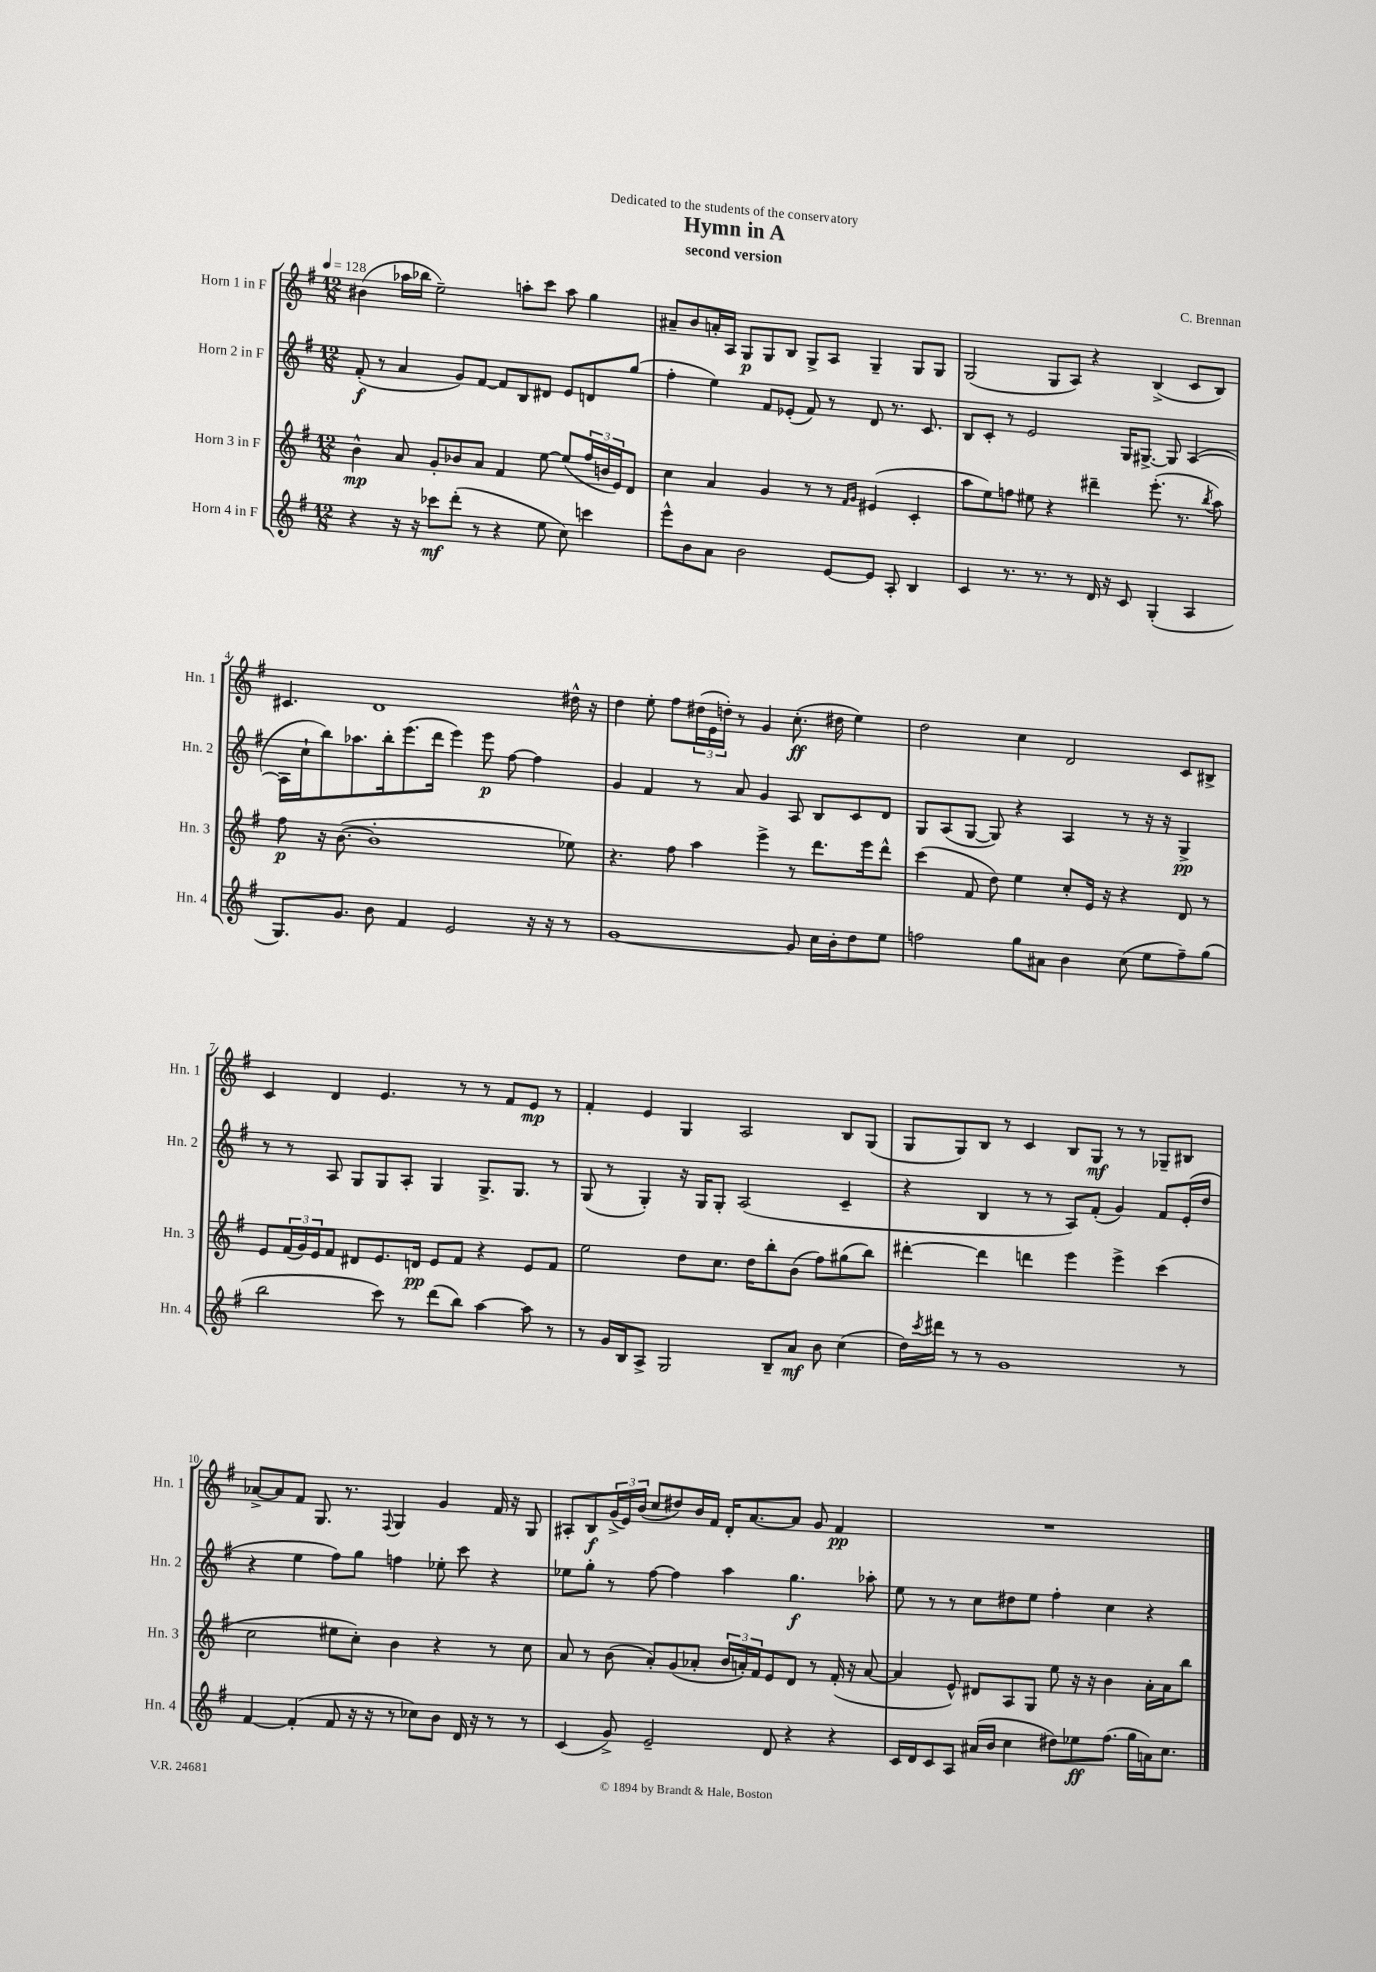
\header { title = "Hymn in A" composer = "C. Brennan" subtitle = "second version" dedication = "Dedicated to the students of the conservatory" }
<<
\new StaffGroup <<
\new Staff = "s0" \with { instrumentName = "Horn 1 in F" shortInstrumentName = "Hn. 1" } {
    \clef treble \key g \major \numericTimeSignature \time 12/8 \tempo 4 = 128
    bis'4( aes''16 bes''16 e''2--) a''8-. c'''8 a''8 g''4 |
    ais'8-- b'8 a'16-. a16 g8\p g8 b8 g8-> a8 g4-- g8 g8 |
    g2( g8 a8) r4 b4->( c'8 b8) |
    cis'4. d'1 dis''16-^ r16 |
    d''4 e''8-. fis''8 \tuplet 3/2 { dis''16( e'16 d''16-.) } r8 g'4 c''8.-.\ff( dis''16 e''4) |
    d''2 c''4 d'2 c'8 bis8-> |
    c'4 d'4 e'4. r8 r8 fis'8 e'8\mp r8 |
    fis'4-. e'4 g4 a2 b8 g8( |
    g8 g8) b8 r8 c'4 b8 g8\mf r8 r8 ges8-- bis8 |
    aes'8~-> aes'8 fis'8 g8. r8. \appoggiatura { fis8 } g4 g'4 fis'16 r16 g8 |
    ais8-. b8\f \tuplet 3/2 { g'16->( e'16) b'16( } c''8 dis''8) b'16 fis'16 d'16-. a'8.~ a'8 g'8 fis'4\pp |
    R1. \bar "|." |
}
\new Staff = "s1" \with { instrumentName = "Horn 2 in F" shortInstrumentName = "Hn. 2" } {
    \clef treble \key g \major \numericTimeSignature \time 12/8
    fis'8-.\f( r8 a'4 g'8) fis'8~ fis'8 b8 dis'8 e'8 d'8 g''8( |
    fis''4-. e''4) fis'8 ees'8-.( fis'8) r8 d'8 r8. c'8. |
    b8 c'8-. r8 e'2 g16 gis8.~-> gis8 a4~( |
    a16 c''16-! b''8) aes''8. b''16-. e'''8.( d'''16 e'''4) e'''8\p fis''8~ fis''4 |
    g'4 fis'4 r8 a'8 g'4 a8 b8 c'8 d'8 |
    g8 a8( g8~ g8) r4 a4 r8 r16 r16 g4->\pp |
    r8 r8 a8 g8 g8 a8-. g4 g8.-> g8. r8 |
    g8( r8 g4-.) r16 g16 g8-. a2( c'4-- |
    r4 b4 r8 r8 a8) fis'8-.( g'4) fis'8 e'16-.( d''16 |
    r4 e''4 fis''8) g''8 f''4 ees''8-. c'''8 r4 |
    ees''8 g''8-. r8 fis''8~ fis''4 a''4 g''4.\f aes''8-. |
    e''8 r8 r8 c''8 dis''8 e''8 fis''4-. c''4 r4 \bar "|." |
}
\new Staff = "s2" \with { instrumentName = "Horn 3 in F" shortInstrumentName = "Hn. 3" } {
    \clef treble \key g \major \numericTimeSignature \time 12/8
    b'4-^\mp a'8 g'8-. bes'8 a'8 fis'4 e''8~ e''8( \tuplet 3/2 { fis''16 b'16 e'16) } d'8 |
    c''4 a'4 g'4 r8 r8 \grace { fis'16 g'16 } eis'4( c'4-. |
    a''8 e''8) f''8 eis''8 r4 dis'''4-- e'''8.-.( r8. \acciaccatura { b''8 } a''8) |
    fis''8\p r16 b'8.~( b'1-. ees''8) |
    r4. fis''8 a''4 e'''4-> r8 d'''8. e'''16 d'''8-^ |
    c'''4( fis'8 d''8) e''4 c''8-. e'16 r16 r4 d'8 r8 |
    e'8 \tuplet 3/2 { fis'16( g'16) e'16 } fis'8 dis'8 e'8. d'16\pp e'8 fis'8 r4 e'8 fis'8 |
    e''2 d''8 c''8. d''16 b''8-. b'8( fis''8) gis''8( b''8) |
    dis'''4~-. dis'''4 d'''4 e'''4 e'''4-> c'''4( |
    c''2 eis''8 c''8-.) b'4 r4 r8 c''8 |
    a'8 r8 b'8( a'8-.) g'8( aes'8-. \tuplet 3/2 { b'16 a'16-.) fis'16 } e'8 d'8 r8 fis'16-.( r16 a'8~ |
    a'4 e'8-^) dis'8 a8 g8 e''8 r16 r16 b'4 a'16-. a'16 b''8 \bar "|." |
}
\new Staff = "s3" \with { instrumentName = "Horn 4 in F" shortInstrumentName = "Hn. 4" } {
    \clef treble \key g \major \numericTimeSignature \time 12/8
    r4 r16 r16 ces'''8\mf d'''8-.( r8 r4 e''8 c''8) c'''4 |
    e'''8-^ b'8 a'8 b'2 e'8~ e'8 a8-. b4 |
    c'4 r8. r8. r8 d'16 r16 c'8 g4-.( a4 |
    g8.) g'8. b'8 fis'4 e'2 r16 r16 r8 |
    g'1~ g'8 c''16 b'16-. d''8 e''8 |
    f''2 g''8 ais'8 b'4 c''8( e''8 f''8--) g''8( |
    b''2 c'''8) r8 d'''8( b''8) a''4~ a''8 r8 |
    r8 g'16 b16 a8-> g2 b8-- a'8\mf b'8 c''4( |
    d''16) \acciaccatura { c'''8 } dis'''16 r8 r8 g'1 r8 |
    fis'4~ fis'4-.( fis'8 r16 r16 r8 ces''8) b'8 d'16 r16 r8 r8 |
    c'4( g'8->) e'2-- d'8 r4 r4 |
    c'16 d'16 c'8 a8 ais'16( b'16 c''4 dis''8) ees''8\ff fis''8.( g''16 a'16) c''8. \bar "|." |
}
>>
>>
